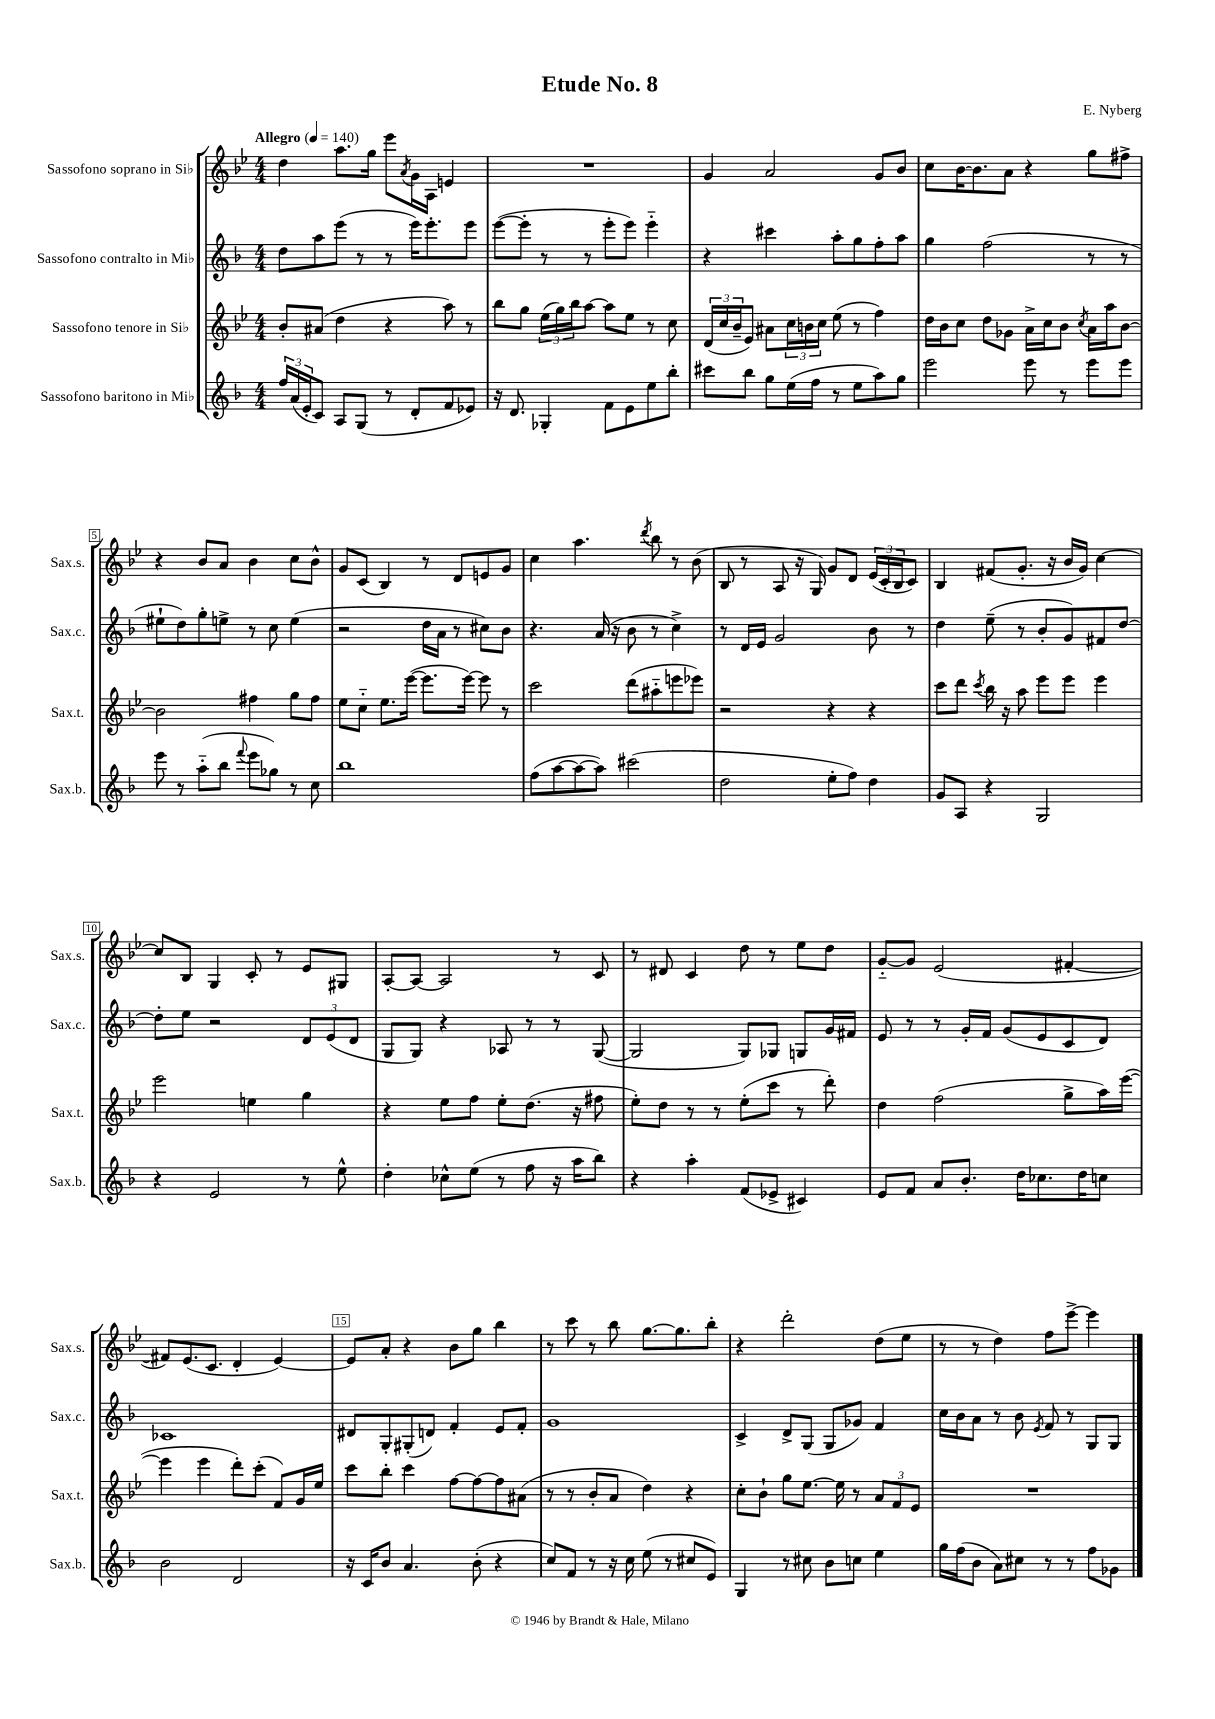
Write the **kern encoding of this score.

**kern	**kern	**kern	**kern
*staff4	*staff3	*staff2	*staff1
*clefG2	*clefG2	*clefG2	*clefG2
*k[b-]	*k[b-e-]	*k[b-]	*k[b-e-]
*M4/4	*M4/4	*M4/4	*M4/4
*MM140	*MM140	*MM140	*MM140
24ff	8b-'	8dd	4dd
(24a	.	.	.
24e'	.	.	.
8c)	(8a#	8aa	.
8A	4dd	(8eee	8.aa
(8G	.	8r	.
.	.	.	16gg
8r	4r	8r	8eee-
.	.	.	8qa
8d'	.	16eee)	16g
.	.	8.eee'	16A
8f	8aa)	.	4e
8e-)	8r	8eee	.
=	=	=	=
16r	8bb-	([8eee	1r
8.d	.	.	.
.	8gg	8eee']	.
4G-'	(24ee-	8r	.
.	24gg)	.	.
.	24bb-	.	.
.	[8aa	8r	.
8f	8aa]	8eee'	.
8e	8ee-	8eee)	.
8ee	8r	4eee'~	.
8bb-'	8cc	.	.
=	=	=	=
8ccc#	(24d	4r	4g
.	24cc	.	.
.	24b-~	.	.
8bb-	8e-)	.	.
8gg	8a#	4ccc#	2a
(16ee	24cc	.	.
.	24b	.	.
16ff	.	.	.
.	24cc	.	.
8r	(8ee-	8aa'	.
8ee	8r	8gg	.
8aa)	4ff)	8ff'	8g
8gg	.	8aa	8b-
=	=	=	=
2eee	16dd	4gg	8cc
.	16b-	.	.
.	8cc	.	[16b-
.	.	.	8.b-]
.	8dd	(2ff	.
.	8g-	.	8a
8eee	16a^	.	4r
.	16cc	.	.
8r	8b-	.	.
.	8qcc	.	.
8eee	16a	8r	8gg
.	16aa	.	.
8eee	[8b-	8r	8ff#^
=	=	=	=
8eee	2b-]	8ee#`	4r
8r	.	8dd)	.
(8aa'~	.	8gg'	8b-
8bb-	.	8ee^	8a
8qqfff	.	.	.
8eee	4ff#	8r	4b-
8gg-)	.	8cc	.
8r	8gg	(4ee	8cc
8cc	8ff#	.	8b-^^
=	=	=	=
1bb-	8ee-	2r	8g
.	8cc'~	.	(8c
.	8.ee-	.	4B-)
.	([16eee-	.	.
.	8.eee-]	16dd	8r
.	.	16a	.
.	.	8r	8d
.	[16eee-)	.	.
.	8eee-]	8cc#)	8e
.	8r	8b-	8g
=	=	=	=
(8ff	2ccc	4.r	4cc
[8aa	.	.	.
8aa_	.	.	4.aa
8aa])	.	(16a	.
.	.	16r	.
(2ccc#	(8ddd	8b-	.
.	.	.	8qddd
.	8aa#'~	8r	8bb-
.	8eee	4cc^)	8r
.	8eee-)	.	(8b-
=	=	=	=
2dd	2r	8r	8B-
.	.	16d	8r
.	.	16e	.
.	.	2g	8A
.	.	.	16r
.	.	.	16G)
8ee'	4r	.	8g
8ff)	.	.	8d
4dd	4r	8b-	(24e-
.	.	.	24c'
.	.	.	24B-
.	.	8r	8c)
=	=	=	=
8g	8ccc	4dd	4B-
8A	8ddd	.	.
.	8qccc	.	.
4r	16bb-	(8ee~	(8f#
.	16r	.	.
.	8aa	8r	8.g'
2G	8eee-	8b-'	.
.	.	.	16r
.	8eee-	8g)	16b-
.	.	.	16g)
.	4eee-	8f#	[4cc
.	.	[8dd	.
=	=	=	=
4r	2eee-	8dd']	8cc]
.	.	8ee	8B-
2e	.	2r	4G
.	4ee	.	8c'
.	.	.	8r
8r	4gg	12d	8e-
.	.	(12e	.
8ee^^	.	.	8G#
.	.	12d	.
=	=	=	=
4dd'	4r	8G	[8A'
.	.	8G)	8A_
8cc-^^	8ee-	4r	2A]
(8ee	8ff	.	.
8r	8ee-'	8A-	.
8ff	(8.dd	8r	.
16r	.	8r	8r
16aa	16r	.	.
8bb-)	8ff#	([8G	8c
=	=	=	=
4r	8ee-')	2G]	8r
.	8dd	.	8d#
4aa'	8r	.	4c
.	8r	.	.
(8f	(8ee-'	8G)	8dd
8e-^	8ccc	8G-	8r
4c#)	8r	8G	8ee-
.	8ddd')	16g	8dd
.	.	16f#	.
=	=	=	=
8e	4dd	8e	[8g'~
8f	.	8r	8g]
8a	(2ff	8r	(2e-
8.b-'	.	16g'	.
.	.	16f	.
.	.	(8g	.
16dd	.	.	.
8.cc-	.	8e	.
.	8gg^	8c	[4f#'
16dd	.	.	.
8cc	16aa)	8d)	.
.	([16eee-	.	.
=	=	=	=
2b-	4eee-]	1c-	8f#])
.	.	.	(8.e-
.	4eee-	.	.
.	.	.	8.c
2d	8ddd')	.	4d'
.	(8ccc'	.	.
.	8f)	.	[4e-)
.	16g	.	.
.	16ee-	.	.
=	=	=	=
16r	8ccc	8d#	8e-]
16c	.	.	.
8b-	8bb-'	8G'	8a'
4.a	4ccc	(8G#'	4r
.	.	8d)	.
.	[8ff	4f'	8b-
(8b-'	8ff_	.	8gg
4r	8ff]	8e	4bb-
.	(8a#	8f'	.
=	=	=	=
8cc)	8r	1g	8r
8f	8r	.	8ccc
8r	8b-'	.	8r
16r	8a	.	8bb-
16cc	.	.	.
(8ee	4dd)	.	[8.gg
8r	.	.	.
.	.	.	8.gg]
8cc#	4r	.	.
8e)	.	.	8bb-'
=	=	=	=
4G	8cc'	4c^	4r
.	8b-`	.	.
8r	8gg	8d^	2ddd'
8cc#	[8.ee-	(8G	.
8b-	.	8G	.
.	16ee-]	.	.
8cc	8r	8g-)	.
4ee	12a	4f	(8dd
.	12f	.	.
.	.	.	8ee-
.	12e-	.	.
=	=	=	=
16gg	1r	16cc	8r
(16ff	.	16b-	.
8b-	.	8a	8r
8a)	.	8r	4dd)
8cc#	.	8b-	.
.	.	8qe	.
8r	.	8f	8ff
8r	.	8r	[8eee-^
8ff	.	8G	4eee-]
8g-	.	8G	.
==	==	==	==
*-	*-	*-	*-
